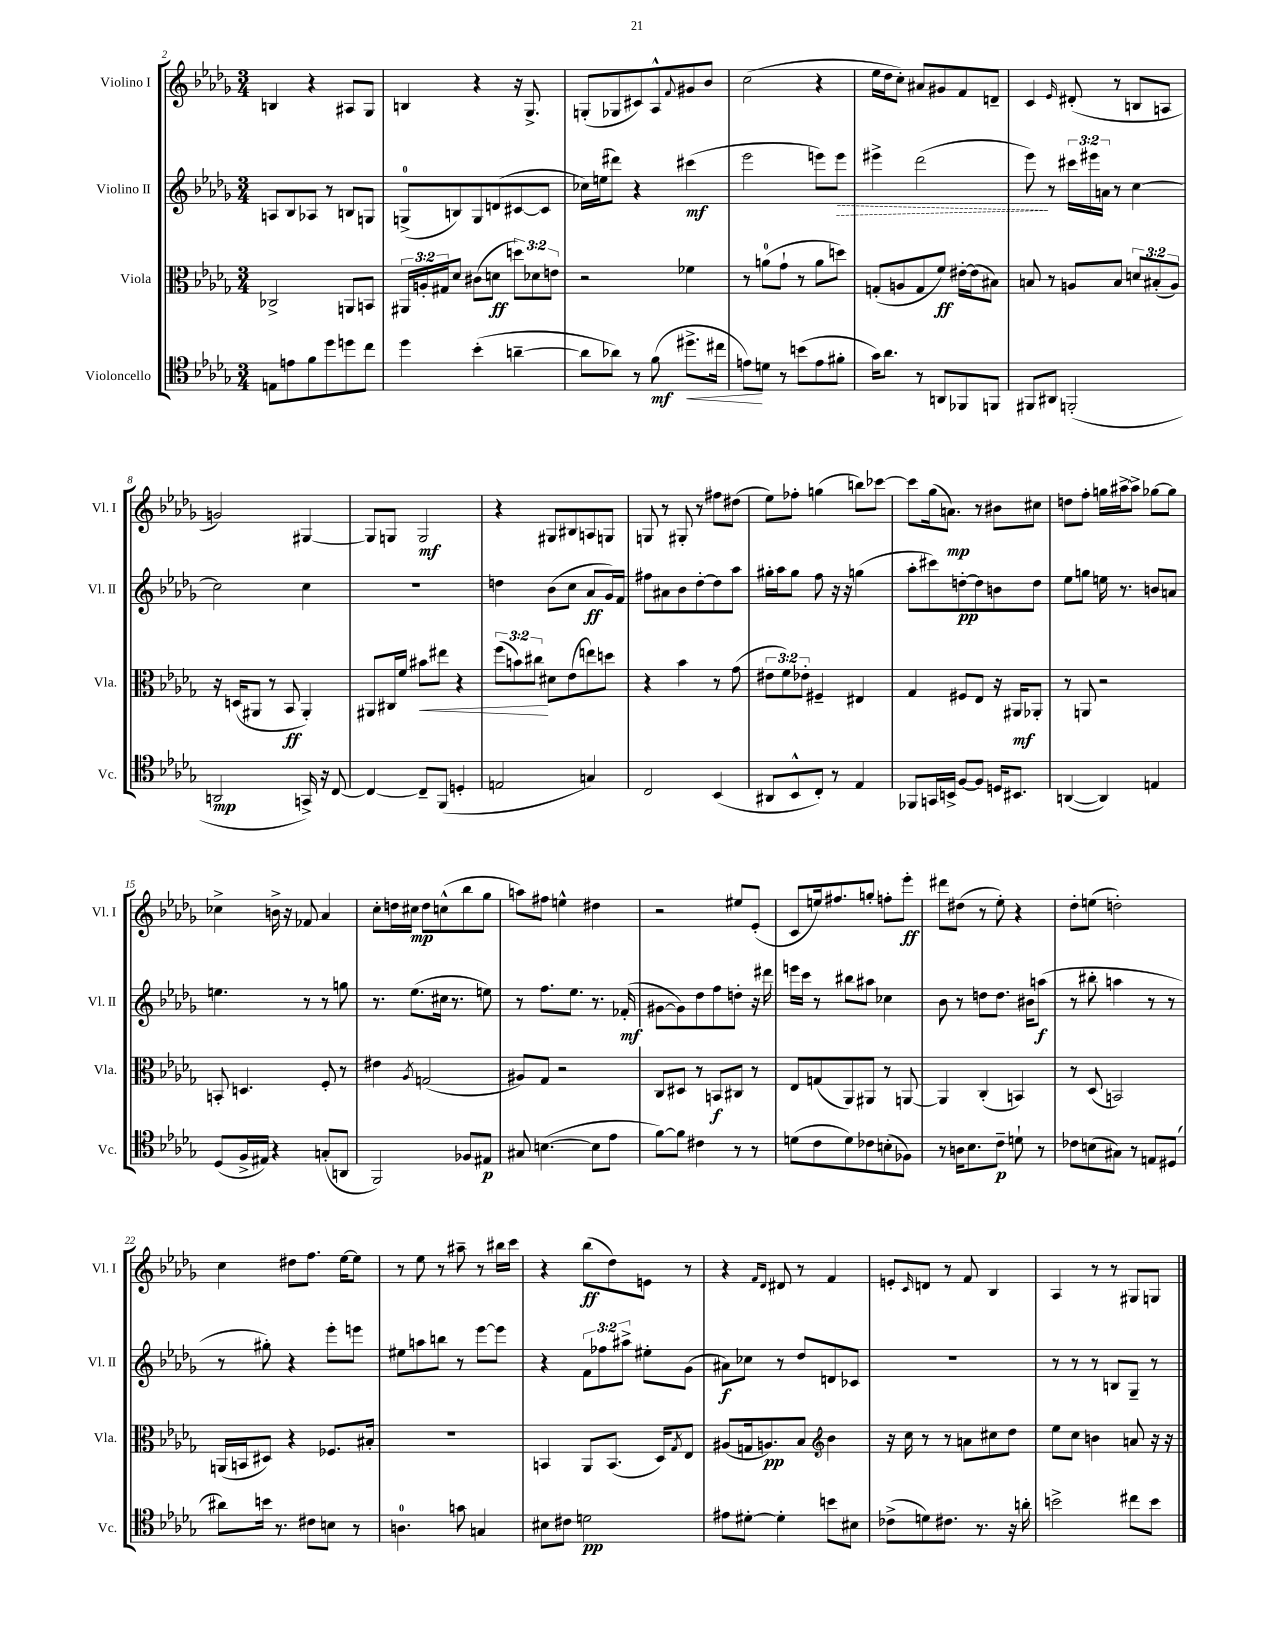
<<
\new StaffGroup <<
\new Staff = "s0" \with { instrumentName = "Violino I" shortInstrumentName = "Vl. I" } {
    \clef treble \key des \major \numericTimeSignature \time 3/4
    b4 r4 ais8 ges8 |
    b4 r4 r16 ges8.-> |
    g8-.( ges8 cis'8) aes8-^ \appoggiatura { f'8 } gis'8 bes'8 |
    c''2( r4 |
    ees''16 des''16 c''8-.) ais'8 gis'8 f'8 d'8-- |
    c'4 \grace { ees'16 } dis'8-.( r8 b8 a8 |
    g'2) gis4~ |
    gis8 g8 g2\mf |
    r4 gis8 bis8 a8 g8 |
    g8 r8 gis8-. r8 fis''8 dis''8( |
    ees''8) fes''8-. g''4( b''8) ces'''8~ |
    ces'''8 ges''16( a'8.\mp) r8 bis'8 cis''8 |
    d''8 f''8-. g''16 ais''16~-> ais''8-> ges''8~ ges''8 |
    ces''4-> b'16-> r16 fes'8 aes'4 |
    c''8-. d''16 cis''16\mp d''8 c''8-^( bes''8 ges''8 |
    a''8) fis''8 e''4-^ dis''4 |
    r2 eis''8 ees'8-.( |
    c'8 e''16) fis''8. g''8-. f''8-. ees'''8-.\ff |
    dis'''8 dis''8( r8 ees''8-.) r4 |
    des''8-. e''8( d''2-.) |
    c''4 dis''8 f''8. ees''16~ ees''8 |
    r8 ees''8 r8 ais''8-- r8 bis''16 c'''16 |
    r4 bes''8\ff( des''8) e'8 r8 |
    r4 \grace { f'16 des'16 } dis'8 r8 f'4 |
    e'8-. \grace { c'16 } d'8 r8 f'8 bes4 |
    aes4 r8 r8 gis8 g8 \bar "|." |
}
\new Staff = "s1" \with { instrumentName = "Violino II" shortInstrumentName = "Vl. II" } {
    \clef treble \key des \major \numericTimeSignature \time 3/4 \override Staff.TupletNumber.text = #tuplet-number::calc-fraction-text
    a8 bes8 aes8 r8 b8 g8 |
    g8-0->( b8) g8 d'8( cis'8~ cis'8 |
    ces''16) e''16( dis'''8) r4 cis'''4\mf( |
    ees'''2 e'''8) \once \override Hairpin.style = #'dashed-line e'''8\> |
    eis'''4-> des'''2( |
    ees'''8\!) r8 \tuplet 3/2 { cis'''16 eis'''16 a'16 } r8 c''4~ |
    c''2 c''4 |
    R2. |
    d''4 bes'8( c''8 aes'8\ff ges'16) f'16 |
    fis''8 ais'8 bes'8 des''8~-. des''8 aes''8 |
    gis''16-. aes''16 gis''8 f''8 r16 r16 g''4( |
    aes''8-. cis'''8) d''8~-.\pp d''8 b'8 d''8 |
    ees''8 g''8 e''16 r8. b'8 a'8 |
    e''4. r8 r8 g''8 |
    r8. ees''8.( cis''16 r8. e''8) |
    r8 f''8. ees''8. r8. fes'16-.\mf( |
    gis'8~ gis'8) des''8 f''8 d''8-. r16 dis'''16 |
    e'''16 c'''16 r8 bis''8 ais''8 ces''4 |
    bes'8 r8 d''8 d''8. bis'16 a''8\f( |
    r8 bis''8-. a''4 r8 r8 |
    r8 gis''8-.) r4 ees'''8-. e'''8 |
    eis''8 a''8 b''8 r8 ees'''8~ ees'''8 |
    r4 \tuplet 3/2 { f'8 fes''8 ais''8-> } eis''8-. ges'8( |
    ais'8\f) ces''8 r8 des''8 d'8 ces'8 |
    R2. |
    r8 r8 r8 b8 ges8-- r8 \bar "|." |
}
\new Staff = "s2" \with { instrumentName = "Viola" shortInstrumentName = "Vla." } {
    \clef alto \key des \major \numericTimeSignature \time 3/4 \override Staff.TupletNumber.text = #tuplet-number::calc-fraction-text
    ces2-> a,8 b,8 |
    \tuplet 3/2 { ais,16 a16-. gis16 } des'8 cis'8( d'8\ff \tuplet 3/2 { d''8) des'8 e'8 } |
    r2 fes'4 |
    r8 a'8-0( ges'8-! r8 a'8 d''8) |
    g8-.( a8 g8 f'8\ff) eis'16~-. eis'16( bis8) |
    b8 r8 a8 b8 \tuplet 3/2 { d'8 bis8-.( a8) } |
    r16 d16( ais,8 r8 bes,8\ff ais,4-.) |
    ais,8 cis16 f'16 bis'8\< eis''8 r4 |
    \tuplet 3/2 { f''8( b'8) cis''8\! } dis'8 ees'8( e''8) d''8 |
    r4 bes'4 r8 ges'8( |
    \tuplet 3/2 { eis'8 f'8) ees'8-. } fis4-- eis4 |
    ges4 fis8 ees8 r16 ais,16\mf aes,8-. |
    r8 a,8 r2 |
    b,8-. d4. f8-. r8 |
    eis'4 \acciaccatura { aes8 } g2( |
    ais8) ges8 r2 |
    c8 dis8 r8 b,8\f cis8 r8 |
    ees8 g8( aes,8) ais,8 r8 a,8~ |
    a,4 c4-.( b,4) |
    r8 des8( b,2) |
    a,16( b,16 dis8) r4 fes8. bis16-. |
    R2. |
    b,4 aes,8 b,8.( des16) \acciaccatura { ges8 } ees8 |
    ais8( g16 a8.\pp) bes8 \clef treble bes'4 |
    r16 c''16 r8 r8 a'8 cis''8 des''8 |
    ees''8 c''8 b'4 a'8 r16 r16 \bar "|." |
}
\new Staff = "s3" \with { instrumentName = "Violoncello" shortInstrumentName = "Vc." } {
    \clef tenor \key des \major \numericTimeSignature \time 3/4
    e8 e'8 f'8 des''8 d''8 c''8 |
    des''4 bes'4-.( a'4~-- |
    a'8 aes'8) r8 f'8\mf( dis''8.->\< cis''16 |
    e'8\!) d'8 r8 b'8( e'8 fis'8-. |
    ges'16) aes'8. r8 a,8 fes,8 f,8 |
    fis,8 ais,8 f,2-.( |
    a,2\mp g,16->) r16 c8~ |
    c4~ c8-- f,8( d4-. |
    e2 g4) |
    c2 bes,4( |
    ais,8 bes,8-^ c8-.) r8 ees4 |
    fes,8 g,16 b,16-> f8~ f8 d16 bis,8. |
    a,4~( a,4) e4 |
    des8( f16-> eis16) r4 g8-.( a,8 |
    f,2) fes8 eis8\p |
    gis8 b4.~( b8 ees'8 |
    f'8~) f'8 cis'4 r8 r8 |
    d'8( c'8 d'8) ces'8 b8-.( fes8) |
    r8 a16 bes8. c'8--\p d'8-! r8 |
    ces'8 b8( gis8) r8 e8 dis8( |
    ais'8) b'16 r8. cis'8 b8 r8 |
    a4.-0 g'8 g4 |
    bis8 cis'8 d'2\pp |
    eis'8 dis'8~-. dis'4-. b'8 bis8 |
    ces'8->( d'8) cis'8. r8. r16 a'16-. |
    b'2-> cis''8 b'8 \bar "|." |
}
>>
>>
\layout { \context { \Score currentBarNumber = #2 } }
